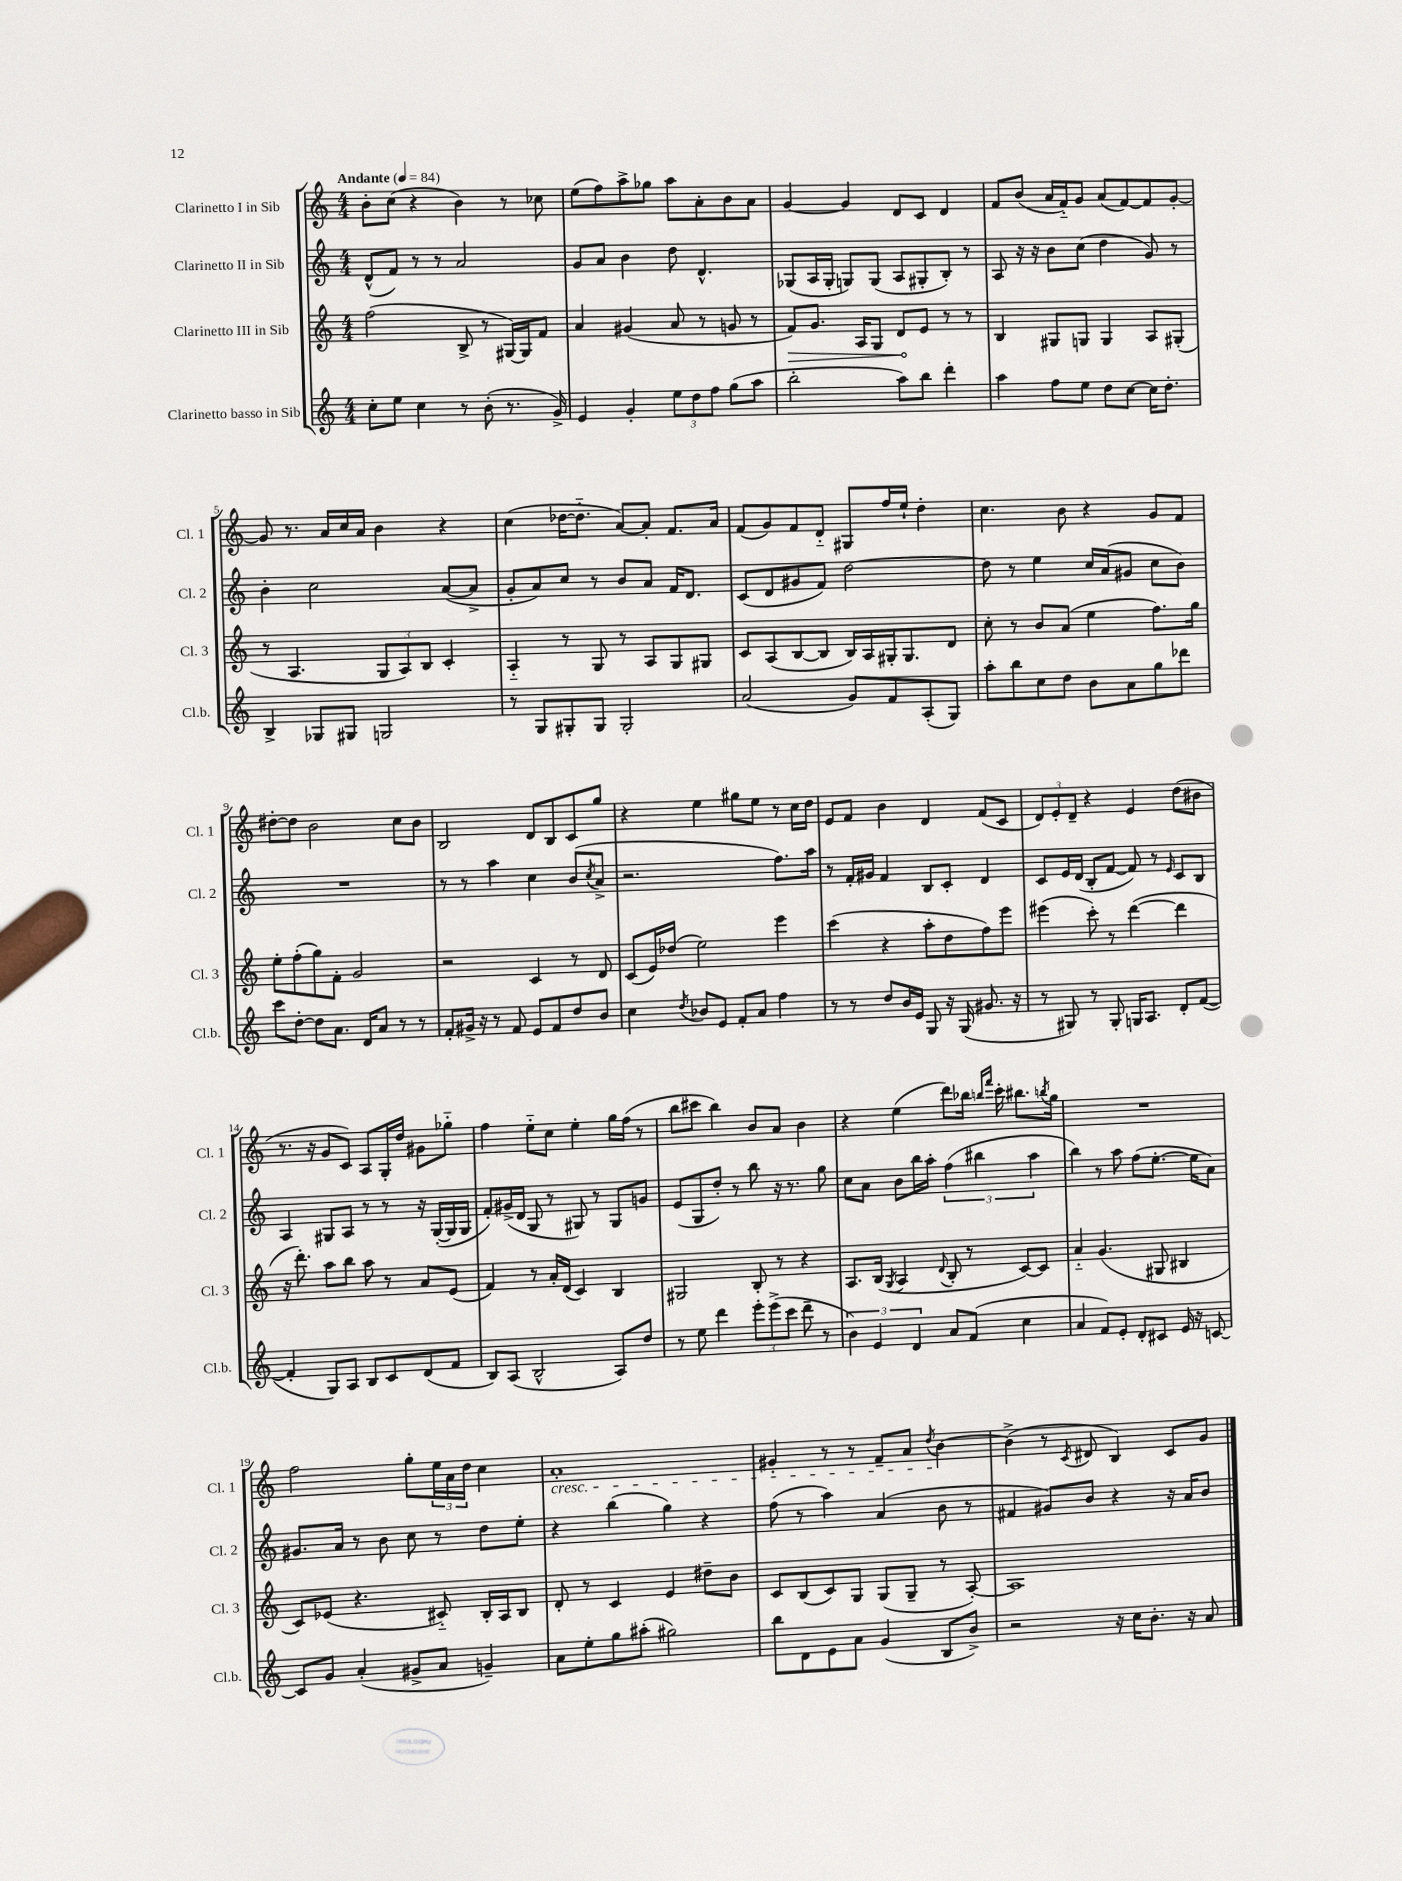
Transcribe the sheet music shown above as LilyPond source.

<<
\new StaffGroup <<
\new Staff = "s0" \with { instrumentName = "Clarinetto I in Sib" shortInstrumentName = "Cl. 1" } {
    \clef treble \key c \major \numericTimeSignature \time 4/4 \tempo "Andante" 4 = 84
    b'8-. c''8( r4 b'4) r8 ces''8 |
    e''8( f''8) a''8-> ges''8 a''8 a'8-. b'8 a'8 |
    g'4~ g'4 d'8 c'8 d'4 |
    f'8 b'8( a'16 f'16-_) g'8 a'8( f'8~) f'8 g'8~-. |
    g'8 r8. a'16 c''16 a'16 b'4 r4 |
    c''4( des''16~ des''8.-_ a'8~) a'8-. f'8. a'16 |
    f'8( g'8) f'8 d'8-_ gis8 f''16 e''16-! d''4-. |
    c''4. b'8 r4 g'8 f'8 |
    dis''8~-. dis''8 b'2 c''8 b'8 |
    b2 d'8 b8 c'8 g''8 |
    r4 e''4 gis''8 e''8 r8 c''16 d''16 |
    e'8 f'8 b'4 d'4 f'8( c'8 |
    \tuplet 3/2 { d'8) e'8-. d'8-- } r4 e'4 d''8( bis'8 |
    r8. r16 g'8 c'8) a8 g16-. d''16 gis'8 ges''8-_ |
    f''4 e''8-_ c''8 e''4-. g''16 f''16( r8 |
    b''8 cis'''8 b''4) b'8 a'8 b'4 |
    r4 e''4( d'''8) bes''16 \grace { b''16 f'''16 } c'''16-. bis''8. \acciaccatura { b''8 } g''16 |
    R1 |
    f''2 g''8-. \tuplet 3/2 { e''16 a'16 d''16 } c''4 |
    a'1-.\cresc |
    gis'4-. r8 r8 f'8-- a'8 \acciaccatura { d''8 } b'4~\! |
    b'4->( r8 \acciaccatura { c'8 } dis'8 b4) c'8 g'8 \bar "|." |
}
\new Staff = "s1" \with { instrumentName = "Clarinetto II in Sib" shortInstrumentName = "Cl. 2" } {
    \clef treble \key c \major \numericTimeSignature \time 4/4
    d'8-^( f'8) r8 r8 a'2 |
    g'8 a'8 b'4 d''8 d'4.-^ |
    ges8( a16 ges16-. g8) g8( a8 gis8-. b8-.) r8 |
    a8 r16 r16 b'8 c''8( d''4 g'8) r8 |
    b'4-. c''2 a'8~( a'8-> |
    g'8-. a'8) c''8 r8 b'8 a'8 f'16 d'8. |
    c'8( d'8 gis'8 f'8) d''2~ |
    d''8 r8 e''4 c''16 a'16( gis'8 c''8 b'8) |
    R1 |
    r8 r8 a''4 c''4 b'8( \acciaccatura { c''8 } a'8-> |
    r2. f''8.) a''16 |
    r8 f'16-. gis'16 f'4 b8 c'8-. d'4 |
    c'8 e'16 d'16( b8-. f'8~ f'8) r8 \grace { e'16 } c'8 b8 |
    a4 gis8 a8 r8 r8 r16 gis16~-.( gis16 gis16 |
    f'8-.) gis'16->( d'16 g8 r8 gis8) r8 gis8 g'8 |
    e'8( g8 d''8-.) r8 b''8 r16 r8. g''8 |
    c''8 a'8 b'8 b''16 a''16-. \tuplet 3/2 { f''4( bis''4 a''4 } |
    b''4) r8 a''8 f''8( e''8.~-. e''16 a'8) |
    gis'8. a'16 r8 b'8 c''8 r8 d''8 e''8-. |
    r4 b''4( g''4) r4 |
    f''8( r8 a''4) a'4( b'8 r8 |
    fis'4 gis'8) b'8 r4 r16 a'16 b'8 \bar "|." |
}
\new Staff = "s2" \with { instrumentName = "Clarinetto III in Sib" shortInstrumentName = "Cl. 3" } {
    \clef treble \key c \major \numericTimeSignature \time 4/4
    f''2( b8-> r8 gis16~) gis16 f'8 |
    a'4 gis'4( a'8 r8 g'8 r8 |
    \once \override Hairpin.circled-tip = ##t f'8\>) g'8. a16 g8 d'8\! e'8 r8 r8 |
    b4 gis8 g8 g4 a8 gis8-.( |
    r8 a4. \tuplet 3/2 { g8 a8) b8 } c'4-. |
    a4-_ r8 g8 r8 a8 g8 gis8 |
    c'8 a8( b8~ b8 b16) a16 gis16-. gis8. d'8 |
    c''8-. r8 b'8 a'8( e''4 f''8.) g''16 |
    e''8-. f''8-.( g''8) f'8-. g'2 |
    r2 c'4 r8 d'8 |
    c'8( e'16) des''16( e''2) e'''4 |
    c'''4( r4 a''8-. d''8 f''8) e'''8 |
    eis'''4( c'''8-.) r8 d'''4~( d'''4 |
    r16 d'''8.-.) a''8 b''8 a''8 r8 a'8 e'8( |
    f'4) r8 a'16-. d'16( c'4) b4 |
    gis2 b8-. r8 r4 |
    a8. b16( \acciaccatura { g8 } a4 \appoggiatura { d'8 } b8-. r8 c'8~) c'8 |
    a'4-_ g'4.( gis8 bis4 |
    c'8) ees'8( r4. cis'8-_) b16-. a16 b8 |
    d'8-. r8 c'4 e'4 dis''8-- b'8 |
    c'8 b8( c'8) g8 g8( g8-- r8 a8~-.) |
    a1 \bar "|." |
}
\new Staff = "s3" \with { instrumentName = "Clarinetto basso in Sib" shortInstrumentName = "Cl.b." } {
    \clef treble \key c \major \numericTimeSignature \time 4/4
    c''8-. e''8 c''4 r8 b'8-.( r8. g'16->) |
    e'4 g'4-. \tuplet 3/2 { e''8 d''8 f''8 } g''8( a''8 |
    b''2-. a''8) b''8 d'''4-. |
    a''4 f''8 e''8 d''8 c''8~ c''16 d''8.-. |
    b4-> ges8 gis8 g2 |
    r8 g8 gis8-. gis8 gis2-. |
    a'2( g'8) f'8 a8-.( g8) |
    a''8-. b''8 c''8 d''8 b'8 a'8 g''8 des'''8 |
    c'''8 d''8~-. d''8 a'8. d'16 a'8 r8 r8 |
    f'8-. gis'16-> r16 r8 f'8 e'8 f'8 d''8 b'8 |
    c''4 \acciaccatura { d''8 } bes'8 e'8 f'8-. a'8 f''4 |
    r8 r8 d''8 b'16 e'16 g8 r16 g16( gis'8. r16 |
    r8 gis8) r8 gis8-. g16 a8. d'8-. f'8~( |
    f'4-. g8) a8 b8 c'8 d'8( f'8 |
    b8) a8( b2-^ a8) d''8 |
    r8 e''8 d'''4 \tuplet 3/2 { e'''8-. e'''8->( c'''8 } d'''8-- r8 |
    \tuplet 3/2 { b'4) e'4 d'4 } a'8 f'8( c''4 |
    a'4 f'8) e'8-. d'8-. cis'8 e'16 r16 c'8~ |
    c'8 g'8 a'4-.( gis'8-> a'8 g'4--) |
    a'8 e''8-. g''8 ais''8-.( gis''2) |
    b''8 d'8 e'8 a'8 g'4( b8 b'8->) |
    r2 r16 c''16 b'8.-. r16 a'8 \bar "|." |
}
>>
>>
